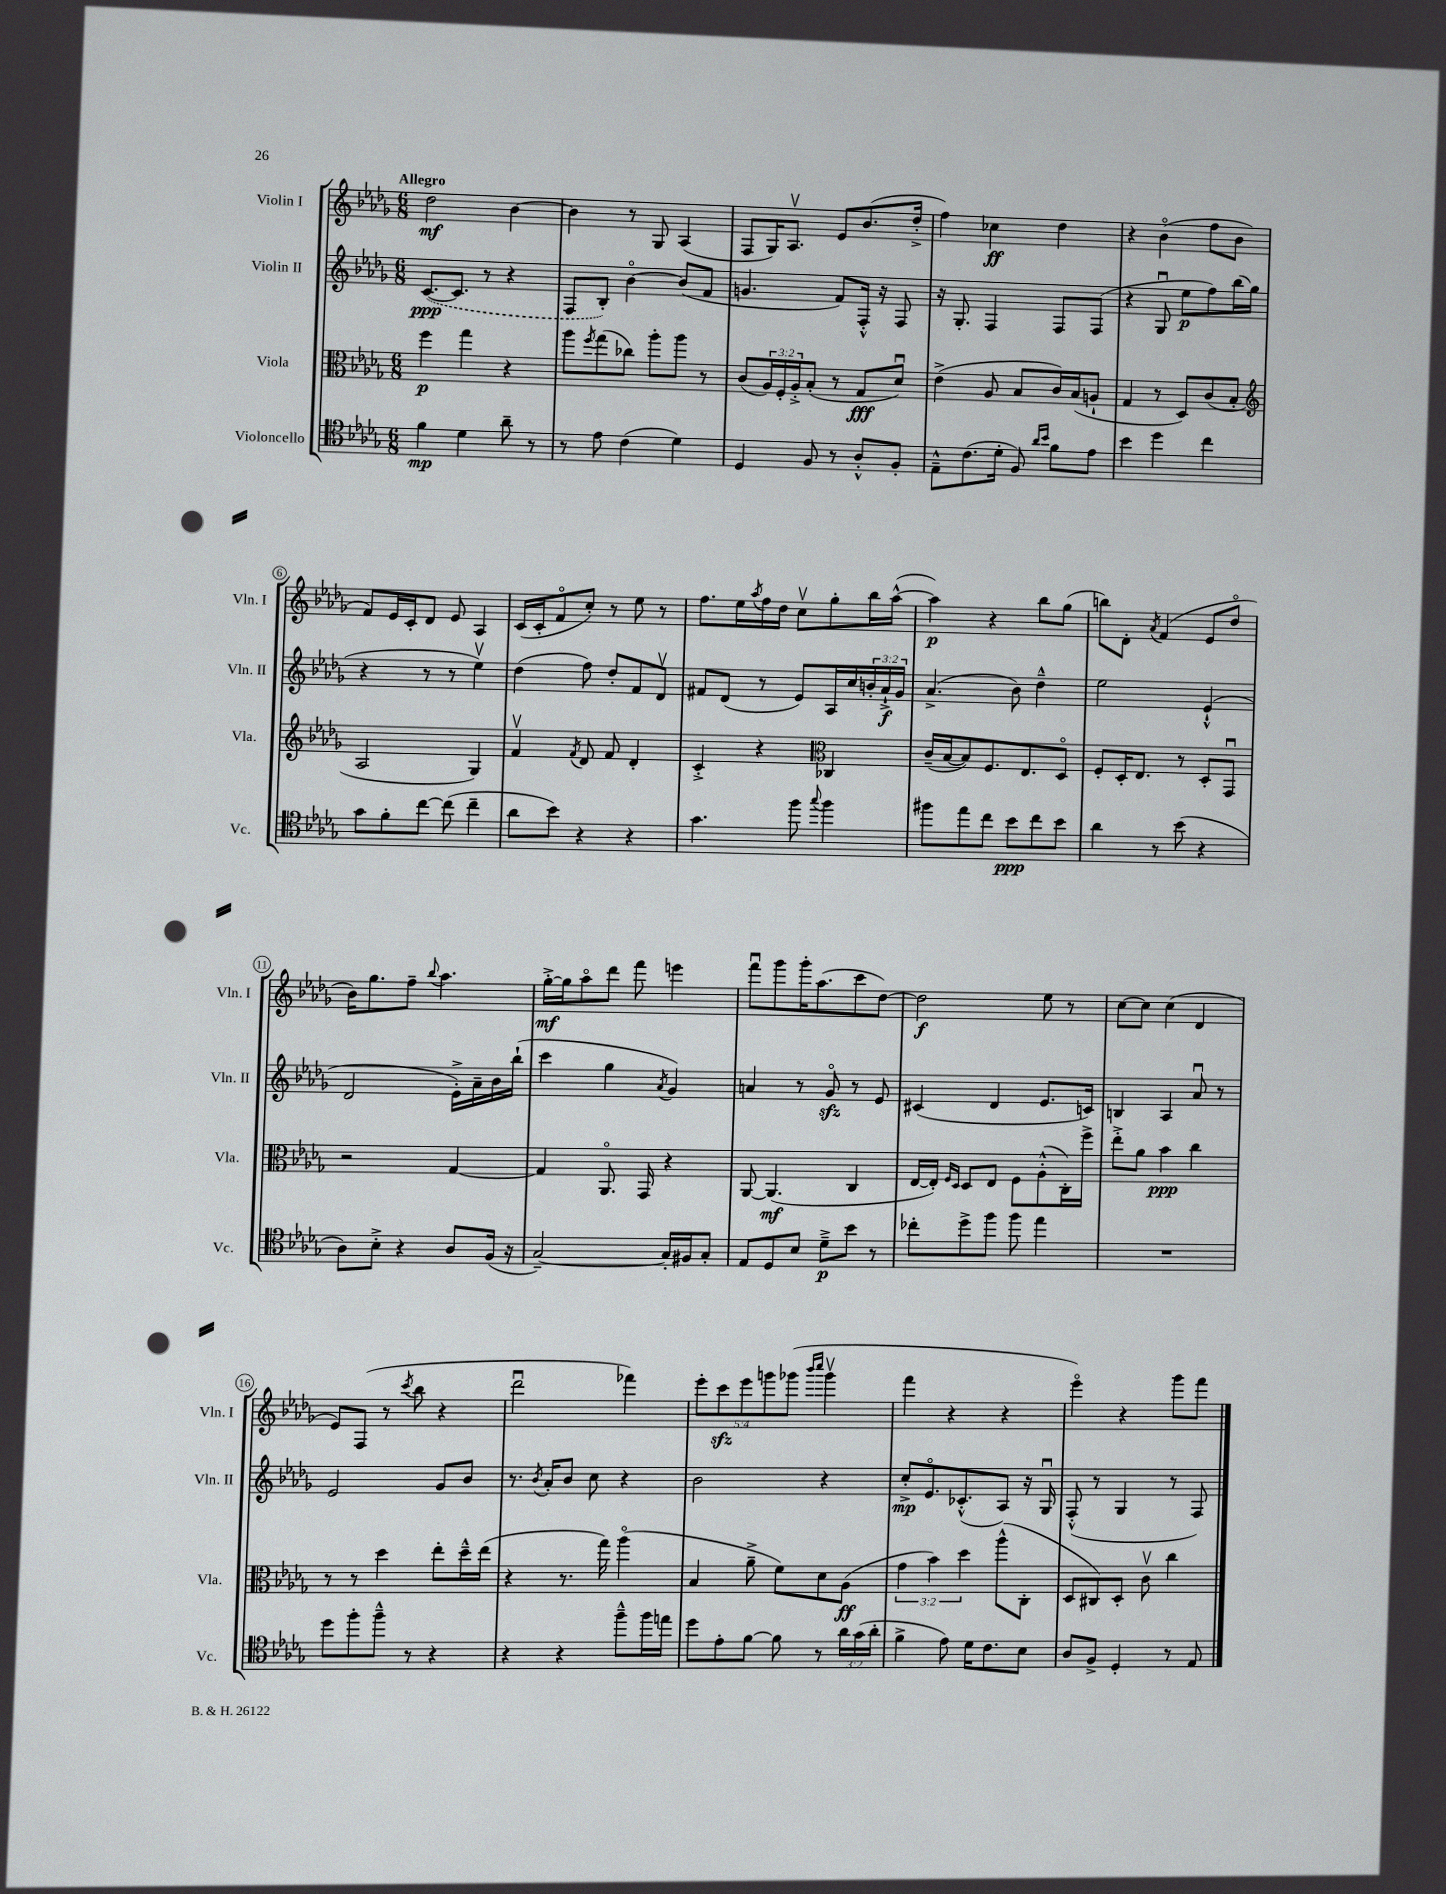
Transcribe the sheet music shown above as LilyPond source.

<<
\new StaffGroup <<
\new Staff = "s0" \with { instrumentName = "Violin I" shortInstrumentName = "Vln. I" } {
    \clef treble \key des \major \numericTimeSignature \time 6/8 \override Staff.TupletNumber.text = #tuplet-number::calc-fraction-text \tempo "Allegro"
    des''2\mf bes'4~ |
    bes'4 r8 ges8 aes4( |
    f8 ges16) aes8.\upbow ees'8 bes'8.( des''16-.-> |
    f''4) ces''4\ff des''4 |
    r4 bes'4\flageolet( f''8 bes'8 |
    f'8) ees'16 c'16-. des'8 ees'8 aes4 |
    c'16( c'16-. f'8\flageolet c''8-.) r8 ees''8 r8 |
    f''8. ees''16 \acciaccatura { aes''8 } f''16 des''16 c''8\upbow ges''8-. bes''16 aes''16~-^( |
    aes''4\p) r4 bes''8 ges''8( |
    b''8) des'8-. \acciaccatura { aes'8 } f'4( ees'8 des''8\flageolet |
    bes'16) ges''8. f''8-- \appoggiatura { bes''8 } aes''4. |
    ges''16~-.->\mf ges''16 aes''8\flageolet des'''8 f'''8 e'''4 |
    f'''8\downbow ges'''8 ges'''16-. aes''8.( c'''8 des''8~) |
    des''2\f ees''8 r8 |
    c''8~ c''8 c''4( des'4 |
    ees'8) f8( r8 \acciaccatura { c'''8 } bes''8 r4 |
    des'''2\downbow fes'''4) |
    \tuplet 5/4 { ees'''8-. c'''8\sfz ees'''8 g'''8 ges'''8( } \grace { bes'''16 c''''16 } ges'''4\upbow |
    f'''4 r4 r4 |
    ees'''4\flageolet) r4 ges'''8 f'''8 \bar "|." |
}
\new Staff = "s1" \with { instrumentName = "Violin II" shortInstrumentName = "Vln. II" } {
    \clef treble \key des \major \numericTimeSignature \time 6/8 \override Staff.TupletNumber.text = #tuplet-number::calc-fraction-text
    \once \slurDashed c'8.~\ppp( c'8. r8 r4 |
    f8 bes8-.) bes'4~\flageolet bes'8( f'8 |
    g'4. f'8) f16-.-^ r16 f8 |
    r16 ges8.-. f4 f8 f8( |
    r4 ges8\downbow ees''8\p f''8) bes''16( ges''16 |
    r4 r8 r8 ees''4\upbow) |
    des''4( f''8) des''8-. f'8 des'8\upbow |
    fis'8 des'8( r8 ees'8) aes16 c''16 \tuplet 3/2 { b'16-. aes'16-!->\f ges'16 } |
    aes'4.->( bes'8) des''4---^ |
    ees''2 ees'4-!-^( |
    des'2 ees'16-.->) aes'16-- bes'16 bes''16-!( |
    c'''4 ges''4 \acciaccatura { aes'8 } ges'4) |
    a'4 r8 ges'8\flageolet\sfz r8 ees'8 |
    cis'4( des'4 ees'8. c'16) |
    b4 aes4 aes'8\downbow r8 |
    ees'2 ges'8 bes'8 |
    r8. \acciaccatura { bes'8 } aes'16-. bes'8 c''8 r4 |
    bes'2 r4 |
    c''8-.->\mp ees'8.\flageolet ces'8.-.-^( aes8) r16 ges16\downbow |
    f8-.-^( r8 ges4 r8 f8) \bar "|." |
}
\new Staff = "s2" \with { instrumentName = "Viola" shortInstrumentName = "Vla." } {
    \clef alto \key des \major \numericTimeSignature \time 6/8 \override Staff.TupletNumber.text = #tuplet-number::calc-fraction-text
    f''4\p ges''4 r4 |
    aes''8 \acciaccatura { f''8 } ges''8( ces''8) aes''8-. aes''8 r8 |
    c'8( \tuplet 3/2 { aes16) f16-. aes16-.-> } bes8-.( r8 ges8\fff des'8\downbow) |
    ees'4->( aes8 bes8 c'16) bes16( a8-! |
    ges4 r8 des8) c'8( bes8-. |
    \clef treble aes2 ges4) |
    f'4\upbow \acciaccatura { f'8 } des'8 f'8 des'4-. |
    c'4-.-> r4 \clef alto ces4 |
    c'16--( bes16~ bes8) f8. ees8. des8\flageolet |
    f8-. des16-. ees8. r8 des8-. ges,8\downbow |
    r2 ges4~ |
    ges4 aes,8.\flageolet ges,16 r4 |
    aes,8~ aes,4.\mf( c4 |
    ees16~ ees16-.) \grace { f16 des16 } des8 ees8 f8 aes8-.-^( c16-.) f''16-> |
    ees''8-.-> aes'8 bes'4\ppp c''4 |
    r8 r8 des''4 ees''8-. des''16---^ ees''16( |
    r4 r8. ges''16) aes''4\flageolet( |
    bes4 aes'8---> f'8) des'8 aes8\ff( |
    \tuplet 3/2 { ges'4 bes'4) des''4 } aes''8-^( c8-. |
    des8 cis8) des8-. c'8\upbow c''4 \bar "|." |
}
\new Staff = "s3" \with { instrumentName = "Violoncello" shortInstrumentName = "Vc." } {
    \clef tenor \key des \major \numericTimeSignature \time 6/8 \override Staff.TupletNumber.text = #tuplet-number::calc-fraction-text
    f'4\mp des'4 aes'8-- r8 |
    r8 ees'8 c'4( des'4) |
    des4 f8 r8 aes8-.-^ f8-. |
    ees8---^ c'8.( des'16-. f8) \grace { aes'16 bes'16 } f'8 ees'8 |
    bes'4 des''4 c''4 |
    ges'8 f'8-. c''8~ c''8( c''4-- |
    aes'8 bes'8) r4 r4 |
    ges'4. f''8 \appoggiatura { ges''8 } f''4 |
    fis''8 ees''8 c''8 bes'8\ppp c''8 bes'8 |
    aes'4 r8 bes'8( r4 |
    aes8) bes8-.-> r4 aes8 f16( r16 |
    ges2~--) ges16-. fis16 ges8-. |
    ees8 des8 bes8 des'8--->\p bes'8 r8 |
    ces''8-. des''8-> f''8 f''8 ees''4 |
    R2. |
    des''8 f''8-. f''8---^ r8 r4 |
    r4 r4 f''8---^ f''16 e''16 |
    des''8 ees'8-. f'8~ f'8 r8 \tuplet 3/2 { aes'16 ges'16( aes'16-. } |
    f'4-> ees'8) des'16 c'8. bes8 |
    aes8 f8-> des4-. r8 ees8 \bar "|." |
}
>>
>>
\layout { \context { \Score \override BarNumber.stencil = #(make-stencil-circler 0.1 0.3 ly:text-interface::print) } }
